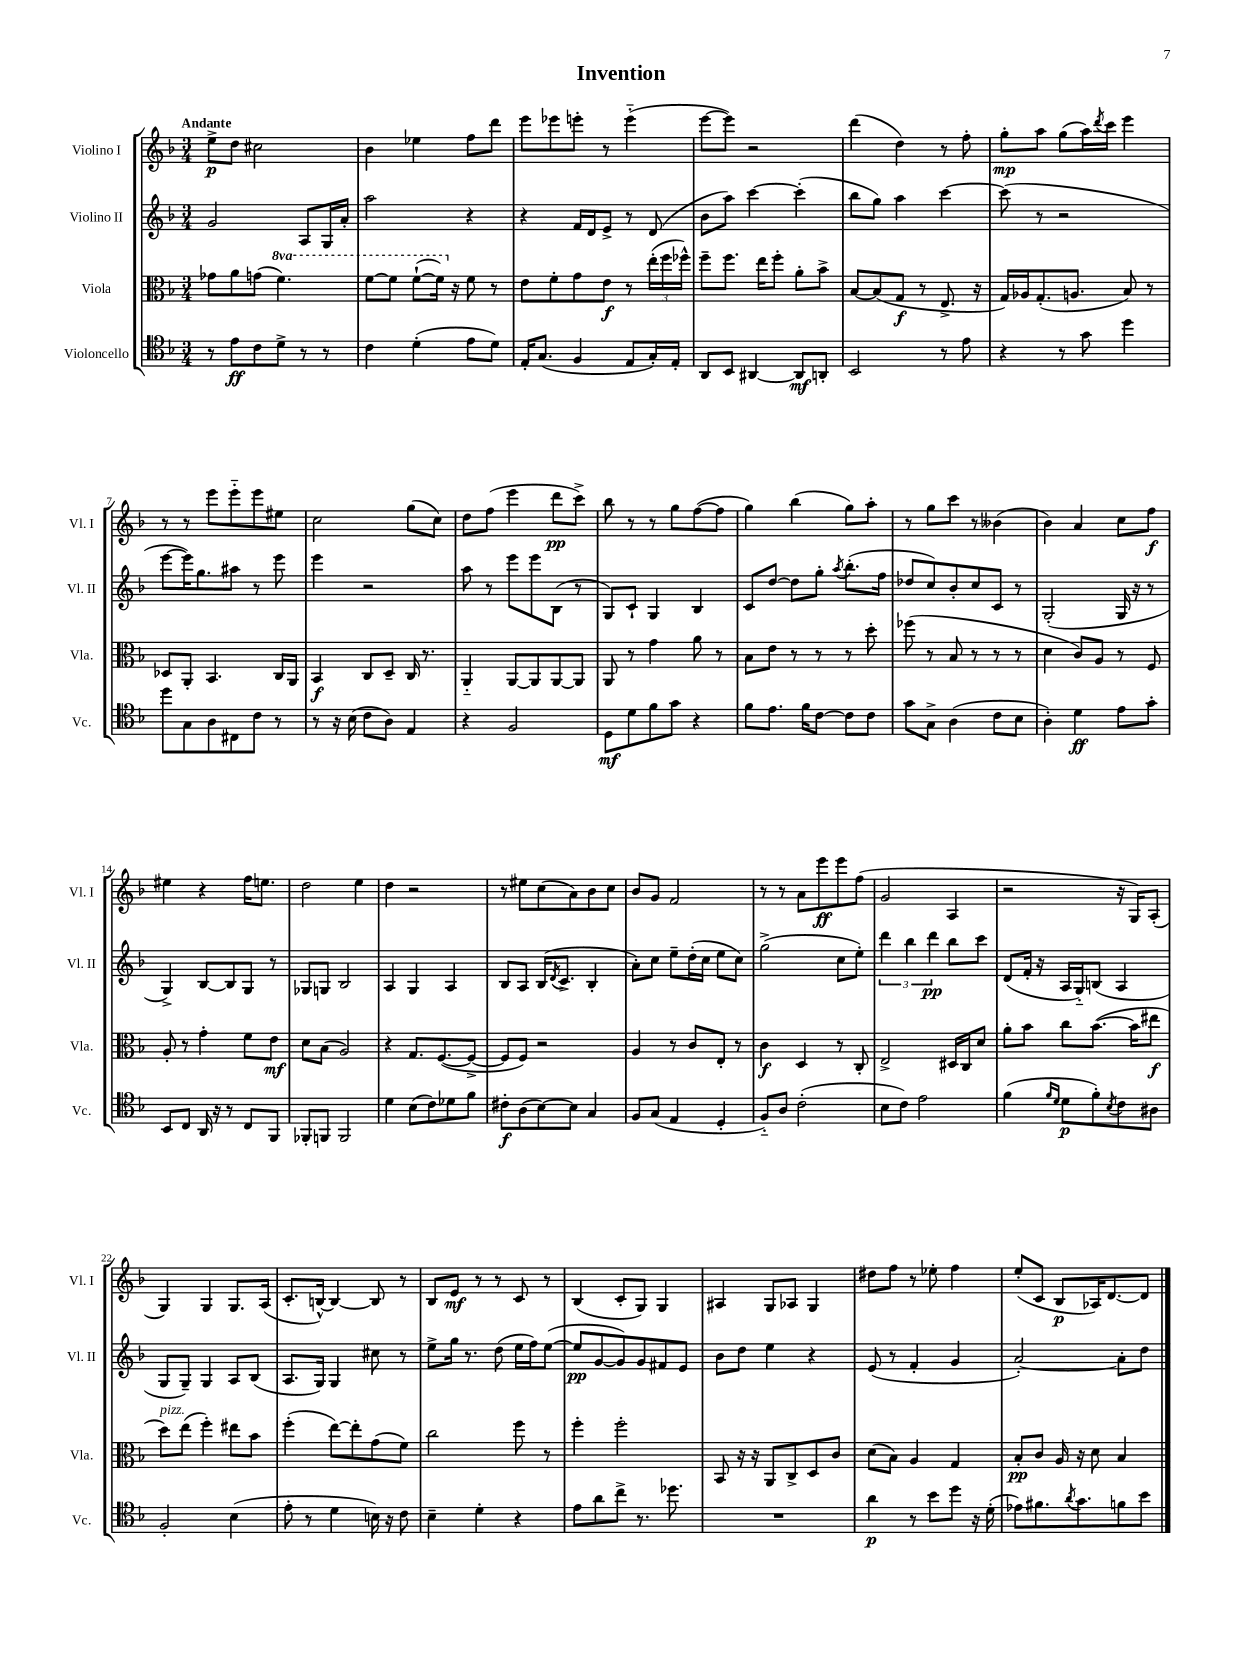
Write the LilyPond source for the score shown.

\header { title = "Invention" }
<<
\new StaffGroup <<
\new Staff = "s0" \with { instrumentName = "Violino I" shortInstrumentName = "Vl. I" } {
    \clef treble \key f \major \numericTimeSignature \time 3/4 \tempo "Andante"
    e''8->\p d''8 cis''2 |
    bes'4 ees''4 f''8 d'''8 |
    e'''8 ees'''8 e'''8-. r8 e'''4-_( |
    e'''8~ e'''8) r2 |
    d'''4( d''4) r8 f''8-. |
    g''8-.\mp a''8 g''8( a''16) \acciaccatura { d'''8 } c'''16 e'''4 |
    r8 r8 e'''8 e'''8-_ e'''8 eis''8 |
    c''2 g''8( c''8) |
    d''8 f''8( e'''4 d'''8\pp c'''8->) |
    bes''8 r8 r8 g''8 f''8~( f''8 |
    g''4) bes''4( g''8) a''8-. |
    r8 g''8 c'''8 r8 beses'4( |
    bes'4) a'4 c''8 f''8\f |
    eis''4 r4 f''16 e''8. |
    d''2 e''4 |
    d''4 r2 |
    r8 eis''8 c''8( a'8) bes'8 c''8 |
    bes'8 g'8 f'2 |
    r8 r8 a'8 e'''8\ff e'''8 f''8( |
    g'2 a4 |
    r2 r16 g16) a8-.( |
    g4) g4 g8. a16( |
    c'8.-. b16~-^) b4~ b8 r8 |
    bes8 e'8\mf r8 r8 c'8 r8 |
    bes4( c'8-. g8) g4 |
    ais4 g8 aes8 g4 |
    dis''8 f''8 r8 ees''8-. f''4 |
    e''8-.( c'8 bes8\p aes16) d'8.~ d'8 \bar "|." |
}
\new Staff = "s1" \with { instrumentName = "Violino II" shortInstrumentName = "Vl. II" } {
    \clef treble \key f \major \numericTimeSignature \time 3/4
    g'2 a8 g16 a'16-. |
    a''2 r4 |
    r4 f'16 d'16 e'8-> r8 d'8( |
    bes'8 a''8) c'''4~ c'''4-.( |
    bes''8 g''8) a''4 c'''4~ |
    c'''8( r8 r2 |
    e'''8~ e'''16) g''8. ais''8 r8 e'''8 |
    e'''4 r2 |
    a''8 r8 e'''8 e'''8 bes8( r8 |
    g8) c'8-! g4 bes4 |
    c'8 d''8~ d''8 g''8-. \acciaccatura { a''8 } bes''8.-.( f''16 |
    des''8 c''8) bes'8-. c''8 c'8 r8 |
    g2-.( g16 r16 r8 |
    g4->) bes8~ bes8 g8 r8 |
    ges8 g8 bes2 |
    a4 g4 a4 |
    bes8 a8 bes16( \acciaccatura { d'8 } c'8.-> bes4-. |
    a'8-.) c''8 e''8-- d''16-.( c''16 e''8 c''8) |
    g''2->( c''8 e''8-.) |
    \tuplet 3/2 { d'''4 bes''4 d'''4\pp } bes''8 c'''8 |
    d'8( f'16-. r16 a16 g16-_) b8( a4 |
    g8 g8--) g4 a8 bes8( |
    a8. g16) g4 cis''8 r8 |
    e''8-> g''16 r8. d''8( e''16 f''16) e''8~( |
    e''8\pp g'8~ g'8) g'8 fis'8 e'8 |
    bes'8 d''8 e''4 r4 |
    e'8( r8 f'4-. g'4 |
    a'2~-.) a'8-. d''8 \bar "|." |
}
\new Staff = "s2" \with { instrumentName = "Viola" shortInstrumentName = "Vla." } {
    \clef alto \key f \major \numericTimeSignature \time 3/4 \set Staff.ottavationMarkups = #ottavation-simple-ordinals
    ges'8 a'8 g'8( \ottava #1 f''4.) |
    f''8~ f''8 f''8~-!( f''16) \ottava #0 r16 f'8 r8 |
    e'8 f'8-. g'8 e'8\f r8 \tuplet 3/2 { e''16-.( f''16 fes''16-^) } |
    f''8-- f''8. e''16 f''8-. a'8-. bes'8-> |
    bes8~ bes8( g8\f r8 e8.-> r16 |
    g16) aes16 g8.-.( a8. bes8) r8 |
    des8 a,8-. bes,4. c16 a,16 |
    bes,4\f c8 d8-- c16 r8. |
    a,4-_ a,8~ a,8 a,8~ a,8 |
    a,8 r8 g'4 a'8 r8 |
    bes8 e'8 r8 r8 r8 d''8-. |
    fes''8( r8 bes8 r8 r8 r8 |
    d'4 c'8) a8 r8 f8 |
    a8-. r8 g'4-. f'8 e'8\mf |
    d'8 bes8( a2) |
    r4 g8. f8.~( f8~-> |
    f8 f8) r2 |
    a4 r8 c'8 e8-. r8 |
    c'4\f d4 r8 c8-. |
    e2-> dis16 c16 d'8 |
    a'8-. bes'8 c''8 bes'8.~( bes'16 eis''8\f |
    d''8^\markup { \italic "pizz." }) e''8( f''4-.) eis''8 bes'8 |
    f''4-.( e''8~) e''8-. g'8( f'8) |
    c''2 f''8 r8 |
    f''4-. f''2-. |
    bes,8 r16 r16 a,8 c8-> d8 c'8 |
    d'8( bes8) a4 g4 |
    bes8-.\pp c'8 a16 r16 d'8 bes4 \bar "|." |
}
\new Staff = "s3" \with { instrumentName = "Violoncello" shortInstrumentName = "Vc." } {
    \clef tenor \key f \major \numericTimeSignature \time 3/4
    r8 e'8\ff c'8 d'8-> r8 r8 |
    c'4 d'4-.( e'8 d'8) |
    e16-. g8.( f4 e8 g16-.) e16-. |
    a,8 bes,8 ais,4~ ais,8\mf a,8-. |
    bes,2 r8 e'8 |
    r4 r8 g'8 d''4 |
    d''8 g8 a8 cis8 c'8 r8 |
    r8 r16 bes16( c'8 a8) e4 |
    r4 f2 |
    d8\mf d'8 f'8 g'8 r4 |
    f'8 e'8. f'16 c'8~ c'8 c'8 |
    g'8 g8-> a4( c'8 bes8 |
    a4-.) d'4\ff e'8 g'8-. |
    bes,8 c8 a,16 r16 r8 c8 f,8 |
    fes,8-. f,8 f,2 |
    d'4 bes8( c'8) des'8 f'8 |
    cis'8-.\f a8( bes8~) bes8 g4 |
    f8 g8( e4 d4-. |
    f8-_) a8 c'2-.( |
    bes8 c'8) e'2 |
    f'4( \grace { f'16 d'16 } d'8\p f'8-.) \acciaccatura { bes8 } c'8 ais8 |
    f2-. bes4( |
    e'8-. r8 d'4 b16) r16 c'8 |
    bes4-- d'4-. r4 |
    e'8 a'8 c''8-> r8. des''8. |
    R2. |
    a'4\p r8 bes'8 d''8 r16 d'16-.( |
    ees'8) fis'8. \acciaccatura { a'8 } g'8. f'8 bes'8 \bar "|." |
}
>>
>>
